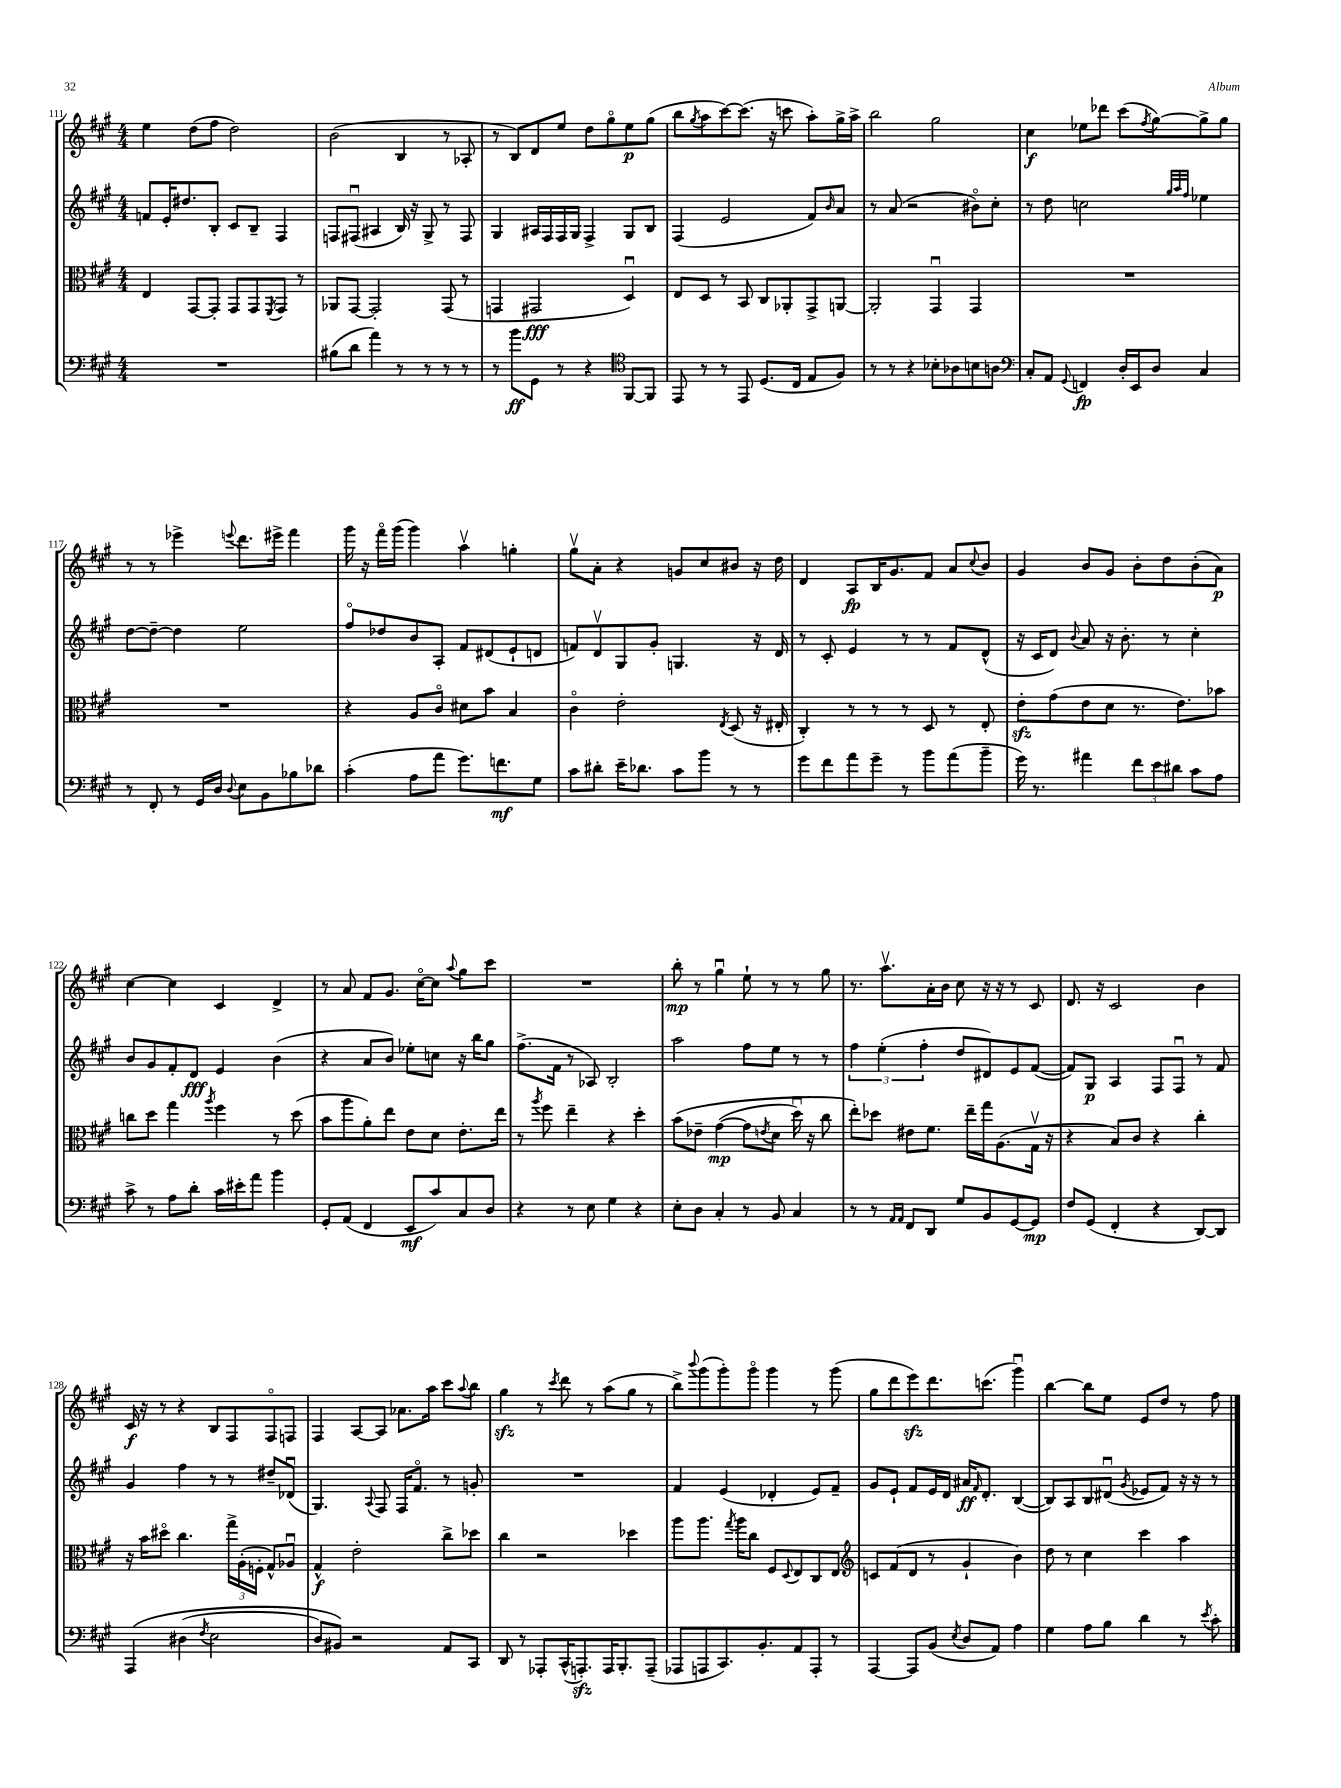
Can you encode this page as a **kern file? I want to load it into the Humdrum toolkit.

**kern	**dynam	**kern	**dynam	**kern	**dynam	**kern	**dynam
*part4	*part4	*part3	*part3	*part2	*part2	*part1	*part1
*staff4	*staff4	*staff3	*staff3	*staff2	*staff2	*staff1	*staff1
*clefF4	*	*clefC3	*	*clefG2	*	*clefG2	*
*k[f#c#g#]	*	*k[f#c#g#]	*	*k[f#c#g#]	*	*k[f#c#g#]	*
*M4/4	*	*M4/4	*	*M4/4	*	*M4/4	*
=111	=111	=111	=111	=111	=111	=111	=111
1r	.	4E/	.	8fn/L	.	4ee\	.
.	.	.	.	16e'/K	.	.	.
.	.	.	.	8.dd#X/	.	.	.
.	.	[8GG#/L	.	.	.	(8dd\L	.
.	.	8GG#'/J]	.	8B'/J	.	8ff#\J	.
.	.	8GG#/L	.	8c#/L	.	2dd\)	.
.	.	8GG#/	.	8B~/J	.	.	.
.	.	8qFF#/	.	.	.	.	.
.	.	8GG#/J	.	4F#/	.	.	.
.	.	8r	.	.	.	.	.
=112	=112	=112	=112	=112	=112	=112	=112
(8B#X\L	.	8AA-X/L	.	8Fn/L	.	(2b\	.
8d\J	.	[8GG#/J	.	(8F#Xu/J	.	.	.
4a\)	.	2GG#'/]	.	4A#X/	.	.	.
8r	.	.	.	16B/)	.	4B/	.
.	.	.	.	16r	.	.	.
8r	.	.	.	8G#^/	.	.	.
8r	.	(8GG#/	.	8r	.	8r	.
8r	.	8r	.	8F#/	.	8A-X'/	.
=113	=113	=113	=113	=113	=113	=113	=113
8r	.	4GGn/	.	4G#/	.	8r	.
8b\L	ff	.	.	.	.	8B/L)	.
8GG#\J	.	2GG#X/	fff	16A#X/LL	.	8d/	.
.	.	.	.	16F#/	.	.	.
8r	.	.	.	16F#/	.	8ee/J	.
.	.	.	.	16G#/JJ	.	.	.
4r	.	.	.	4F#^/	.	8dd\L	.
.	.	.	.	.	.	8gg#\	.
*clefC4	*	*	*	*	*	*	*
[8FF#/L	.	4Du/)	.	8G#/L	.	8ee\	p
8FF#/J]	.	.	.	8B/J	.	(8gg#\J	.
=114	=114	=114	=114	=114	=114	=114	=114
8EE/	.	8E/L	.	(4F#/	.	8bb\L	.
.	.	.	.	.	.	8qgg#/	.
8r	.	8D/J	.	.	.	8aa\	.
8r	.	8r	.	2e/	.	[8ccc#\)	.
8EE/	.	8BB/	.	.	.	(8.ccc#\J]	.
(8.D/L	.	8C#/L	.	.	.	.	.
.	.	.	.	.	.	16r	.
.	.	8AA-X'/	.	.	.	8cccn\	.
16C#/Jk	.	.	.	.	.	.	.
8E/L	.	8GG#^/	.	8f#/L)	.	8aa'\L)	.
.	.	.	.	16qqb/	.	.	.
8F#/J)	.	[8AAn/J	.	8a/J	.	16gg#^\L	.
.	.	.	.	.	.	16aa^\JJ	.
=115	=115	=115	=115	=115	=115	=115	=115
8r	.	2AA'/]	.	8r	.	2bb\	.
8r	.	.	.	(8a/	.	.	.
4r	.	.	.	2r	.	.	.
8B-X'\L	.	4GG#u/	.	.	.	2gg#\	.
8A-X\	.	.	.	.	.	.	.
8Bn\	.	4GG#/	.	8b#X\L)	.	.	.
8An\J	.	.	.	8cc#'\J	.	.	.
=116	=116	=116	=116	=116	=116	=116	=116
*clefF4	*	*	*	*	*	*	*
8C#'/L	.	1r	.	8r	.	4cc#\	f
8AA/J	.	.	.	8dd\	.	.	.
8qqGG#/	.	.	.	.	.	.	.
4FFn/	fp	.	.	2ccn\	.	8ee-X\L	.
.	.	.	.	.	.	8ddd-X\J	.
16D'/LL	.	.	.	.	.	(8ccc#\L	.
16EE/J	.	.	.	.	.	.	.
.	.	.	.	.	.	8qff#/	.
8D/J	.	.	.	.	.	[8gg#\)	.
.	.	.	.	32qqgg#/LLL	.	.	.
.	.	.	.	32qqaa/	.	.	.
.	.	.	.	32qqff#/JJJ	.	.	.
4C#/	.	.	.	4ee-X\	.	8gg#^\]	.
.	.	.	.	.	.	8gg#\J	.
!!LO:LB:g=z
=117	=117	=117	=117	=117	=117	=117	=117
8r	.	1r	.	[8dd\L	.	8r	.
8FF#'/	.	.	.	8dd~\J_	.	8r	.
8r	.	.	.	4dd\]	.	4eee-X^\	.
16GG#/LL	.	.	.	.	.	.	.
16D/JJ	.	.	.	.	.	.	.
8qqD/	.	.	.	.	.	8qqeeen/	.
8E\L	.	.	.	2ee\	.	8.ddd\L	.
8BB\	.	.	.	.	.	.	.
.	.	.	.	.	.	16eee#X^\Jk	.
8B-X\	.	.	.	.	.	4fff#\	.
8d-X\J	.	.	.	.	.	.	.
=118	=118	=118	=118	=118	=118	=118	=118
(4c#'\	.	4r	.	8ff#/L	.	16ggg#\	.
.	.	.	.	.	.	16r	.
.	.	.	.	8dd-X/	.	16fff#\LL	.
.	.	.	.	.	.	(16ggg#\JJ	.
8A\L	.	8A/L	.	8b/	.	4ggg#\)	.
8a\J	.	8c#/J	.	8A'/J	.	.	.
8.g#\L)	.	8d#X\L	.	8f#/L	.	4aav\	.
.	.	8b\J	.	(8d#X/	.	.	.
8.fn\	mf	.	.	.	.	.	.
.	.	4B/	.	8e`/	.	4ggn'\	.
8G#\J	.	.	.	8dn/J	.	.	.
=119	=119	=119	=119	=119	=119	=119	=119
8c#\L	.	4c#\	.	8fn/L)	.	8gg#v\L	.
8d#X'\J	.	.	.	8dv/	.	8a'\J	.
16e~\KL	.	2e'\	.	8G#/	.	4r	.
8.d-X\J	.	.	.	.	.	.	.
.	.	.	.	8g#'/J	.	.	.
8c#\L	.	.	.	4.Gn/	.	8gn/L	.
8b\J	.	.	.	.	.	8cc#/	.
.	.	8qE/	.	.	.	.	.
8r	.	(8D/	.	.	.	8b#X/J	.
8r	.	16r	.	16r	.	16r	.
.	.	16E#X'/	.	16d/	.	16dd\	.
=120	=120	=120	=120	=120	=120	=120	=120
8g#\L	.	4C#'/)	.	8r	.	4d/	.
8f#\	.	.	.	8c#'/	.	.	.
8a\	.	8r	.	4e/	.	8A/L	fp
8g#~\J	.	8r	.	.	.	16B/K	.
.	.	.	.	.	.	8.g#/	.
8r	.	8r	.	8r	.	.	.
8b\L	.	8D/	.	8r	.	8f#/J	.
(8a\	.	8r	.	8f#/L	.	8a/L	.
.	.	.	.	.	.	8qqcc#/	.
8b~\J	.	8E'/	.	(8d^^/J	.	8b/J	.
=121	=121	=121	=121	=121	=121	=121	=121
16g#\)	.	8ezz'\L	.	16r	.	4g#/	.
8.r	.	.	.	16c#/KL	.	.	.
.	.	(8g#\	.	8d/J)	.	.	.
.	.	.	.	8qqb/	.	.	.
4a#X\	.	8e\	.	8a/	.	8b/L	.
.	.	8d\J	.	16r	.	8g#/J	.
.	.	.	.	8.b'\	.	.	.
12f#\L	.	8.r	.	.	.	8b'\L	.
12e\	.	.	.	.	.	.	.
.	.	.	.	8r	.	8dd\	.
12d#X\J	.	.	.	.	.	.	.
.	.	8.e\L)	.	.	.	.	.
8c#\L	.	.	.	4cc#'\	.	(8b'\	.
8A\J	.	8b-X\J	.	.	.	8a\J)	p
!!LO:LB:g=z
=122	=122	=122	=122	=122	=122	=122	=122
8c#^\	.	8ccn\L	.	8b/L	.	[4cc#\	.
8r	.	8dd\J	.	8g#/	.	.	.
8A\L	.	4gg#\	.	8f#'/	.	4cc#\]	.
8d'\J	.	.	.	8d/J	fff	.	.
.	.	8qaa/	.	.	.	.	.
16c#\LL	.	4ff#\	.	4e/	.	4c#/	.
16e#X'\J	.	.	.	.	.	.	.
8a\J	.	.	.	.	.	.	.
4b\	.	8r	.	(4b\	.	4d^/	.
.	.	(8dd\	.	.	.	.	.
=123	=123	=123	=123	=123	=123	=123	=123
8GG#'/L	.	8b\L	.	4r	.	8r	.
(8AA/J	.	8aa\	.	.	.	8a/	.
4FF#/	.	8a'\)	.	8a/L	.	8f#/L	.
.	.	8ee\J	.	8b/J)	.	8.g#/J	.
8EE/L	mf	8e\L	.	8ee-X'\L	.	.	.
.	.	.	.	.	.	[16cc#\KL	.
8c#/)	.	8d\J	.	8ccn\J	.	8cc#\J]	.
.	.	.	.	.	.	8qqaa/	.
8C#/	.	8.e'\L	.	16r	.	8gg#\L	.
.	.	.	.	16bb\KL	.	.	.
8D/J	.	.	.	8gg#\J	.	8ccc#\J	.
.	.	16ee\Jk	.	.	.	.	.
=124	=124	=124	=124	=124	=124	=124	=124
4r	.	8r	.	(8.ff#^\L	.	1r	.
.	.	8qaa/	.	.	.	.	.
.	.	8ff#\	.	.	.	.	.
.	.	.	.	16f#\Jk	.	.	.
8r	.	4ee~\	.	8r	.	.	.
8E\	.	.	.	8A-X/)	.	.	.
4G#\	.	4r	.	2B'/	.	.	.
4r	.	4dd'\	.	.	.	.	.
=125	=125	=125	=125	=125	=125	=125	=125
8E'\L	.	(8b\L	.	2aa\	.	8bb'\	mp
8D\J	.	8e-X~\J	.	.	.	8r	.
4C#'/	.	([4g#\	mp	.	.	4gg#u\	.
8r	.	8g#\L]	.	8ff#\L	.	8ee`\	.
.	.	8qen/	.	.	.	.	.
8BB/	.	8d\J	.	8ee\J	.	8r	.
4C#/	.	16ddu\)	.	8r	.	8r	.
.	.	16r	.	.	.	.	.
.	.	8cc#\	.	8r	.	8gg#\	.
=126	=126	=126	=126	=126	=126	=126	=126
8r	.	8ee'\L)	.	6ff#\	.	8.r	.
8r	.	8dd-X\J	.	.	.	.	.
.	.	.	.	(6ee'\	.	.	.
.	.	.	.	.	.	8.aav\L	.
16qqAA/LL	.	.	.	.	.	.	.
16qqAA/JJ	.	.	.	.	.	.	.
8FF#/L	.	8e#X\L	.	.	.	.	.
.	.	.	.	6ff#'\	.	.	.
8DD/J	.	8.f#\J	.	.	.	16a'\L	.
.	.	.	.	.	.	16b\JJ	.
8G#/L	.	.	.	8dd/L	.	8cc#\	.
.	.	16ee~\LL	.	.	.	.	.
8BB/	.	16gg#\J	.	8d#X/)	.	16r	.
.	.	(8.A\	.	.	.	16r	.
[8GG#/	.	.	.	8e/	.	8r	.
8GG#/J]	mp	16G#v\Jk	.	([8f#/J	.	8c#/	.
.	.	16r	.	.	.	.	.
=127	=127	=127	=127	=127	=127	=127	=127
8F#/L	.	4r	.	8f#/L])	.	8.d/	.
(8GG#/J	.	.	.	8G#/J	p	.	.
.	.	.	.	.	.	16r	.
4FF#'/	.	8B/L)	.	4A/	.	2c#/	.
.	.	8c#/J	.	.	.	.	.
4r	.	4r	.	8F#/L	.	.	.
.	.	.	.	8F#u/J	.	.	.
[8DD/L)	.	4cc#'\	.	8r	.	4b\	.
8DD/J]	.	.	.	8f#/	.	.	.
!!LO:LB:g=z
=128	=128	=128	=128	=128	=128	=128	=128
(4AAA/	.	16r	.	4g#/	.	16c#/	f
.	.	16b\KL	.	.	.	16r	.
.	.	8dd#X\J	.	.	.	8r	.
(4D#X\	.	4.cc#\	.	4ff#\	.	4r	.
8qF#/	.	.	.	.	.	.	.
2E\	.	.	.	8r	.	8B/L	.
.	.	24gg#^\LL	.	8r	.	8F#/	.
.	.	(24A'\	.	.	.	.	.
.	.	24Fn'\JJ	.	.	.	.	.
.	.	8G#^^/L)	.	8dd#X~/L	.	8F#/	.
.	.	8A-Xu/J	.	(8d-Xu/J	.	8Fn/J	.
=129	=129	=129	=129	=129	=129	=129	=129
8D/L)	.	4G#^^/	f	4.G#/)	.	4F#/	.
8BB#X/J)	.	.	.	.	.	.	.
2r	.	2e'\	.	.	.	[8A/L	.
.	.	.	.	8qqA/	.	.	.
.	.	.	.	8F#/	.	8A/J]	.
.	.	.	.	16F#/KL	.	8.a-X\L	.
.	.	.	.	8.f#/J	.	.	.
.	.	.	.	.	.	16aa\Jk	.
8AA/L	.	8cc#^\L	.	8r	.	8ccc#\L	.
.	.	.	.	.	.	8qqaa/	.
8CC#/J	.	8dd-X\J	.	8gn'/	.	8bb\J	.
=130	=130	=130	=130	=130	=130	=130	=130
8DD/	.	4cc#\	.	1r	.	4gg#zz\	.
8r	.	.	.	.	.	.	.
8AAA-X'/L	.	2r	.	.	.	8r	.
.	.	.	.	.	.	8qccc#/	.
(16CC#^^/K	.	.	.	.	.	8ddd\	.
8.AAAnzz'/)	.	.	.	.	.	.	.
.	.	.	.	.	.	8r	.
16AAA/K	.	.	.	.	.	(8aa\L	.
8.BBB'/	.	.	.	.	.	.	.
.	.	4dd-X\	.	.	.	8gg#\J	.
(8AAA~/J	.	.	.	.	.	8r	.
=131	=131	=131	=131	=131	=131	=131	=131
8AAA-X/L	.	8aa\L	.	4f#/	.	8bb^\L)	.
.	.	.	.	.	.	8qqbbb/	.
8AAAn/	.	8.aa\J	.	.	.	(8ggg#\	.
8.CC#/)	.	.	.	(4e/	.	8ggg#'\)	.
.	.	8qgg#/	.	.	.	.	.
.	.	16aa\KL	.	.	.	.	.
.	.	8cc#\J	.	.	.	8ggg#\J	.
8.BB'/	.	.	.	.	.	.	.
.	.	8F#/L	.	4d-X'/	.	4ggg#\	.
.	.	8qqD/	.	.	.	.	.
8AA/	.	8E/	.	.	.	.	.
8AAA'/J	.	8C#/	.	8e/L)	.	8r	.
8r	.	8E/J	.	8f#~/J	.	(8ggg#\	.
=132	=132	=132	=132	=132	=132	=132	=132
*	*	*clefG2	*	*	*	*	*
[4AAA/	.	8cn/L	.	8g#/L	.	8gg#\L	.
.	.	(8f#/	.	8e`/J	.	8ddd\	.
8AAA/L]	.	8d/J	.	8f#/L	.	8eeezz\)	.
(8BB/J	.	8r	.	16e/L	.	8.ddd\	.
.	.	.	.	16d/JJ	.	.	.
8qE/	.	.	.	.	.	.	.
8D/L	.	4g#`/	.	16a#X/KL	ff	.	.
.	.	.	.	16qqf#/	.	.	.
.	.	.	.	8.d'/J	.	(8.cccn\J	.
8AA/J)	.	.	.	.	.	.	.
4A\	.	4b\)	.	([4B/	.	4ggg#u\)	.
=133	=133	=133	=133	=133	=133	=133	=133
4G#\	.	8dd\	.	8B/L])	.	[4bb\	.
.	.	8r	.	8A/	.	.	.
8A\L	.	4cc#\	.	8B/	.	8bb\L]	.
8B\J	.	.	.	(8d#Xu/J	.	8ee\J	.
.	.	.	.	8qg#/	.	.	.
4d\	.	4ccc#\	.	8e-X/L	.	8e/L	.
.	.	.	.	8f#/J)	.	8dd/J	.
8r	.	4aa\	.	16r	.	8r	.
.	.	.	.	16r	.	.	.
8qe/	.	.	.	.	.	.	.
8c#'\	.	.	.	8r	.	8ff#\	.
==	==	==	==	==	==	==	==
*-	*-	*-	*-	*-	*-	*-	*-
